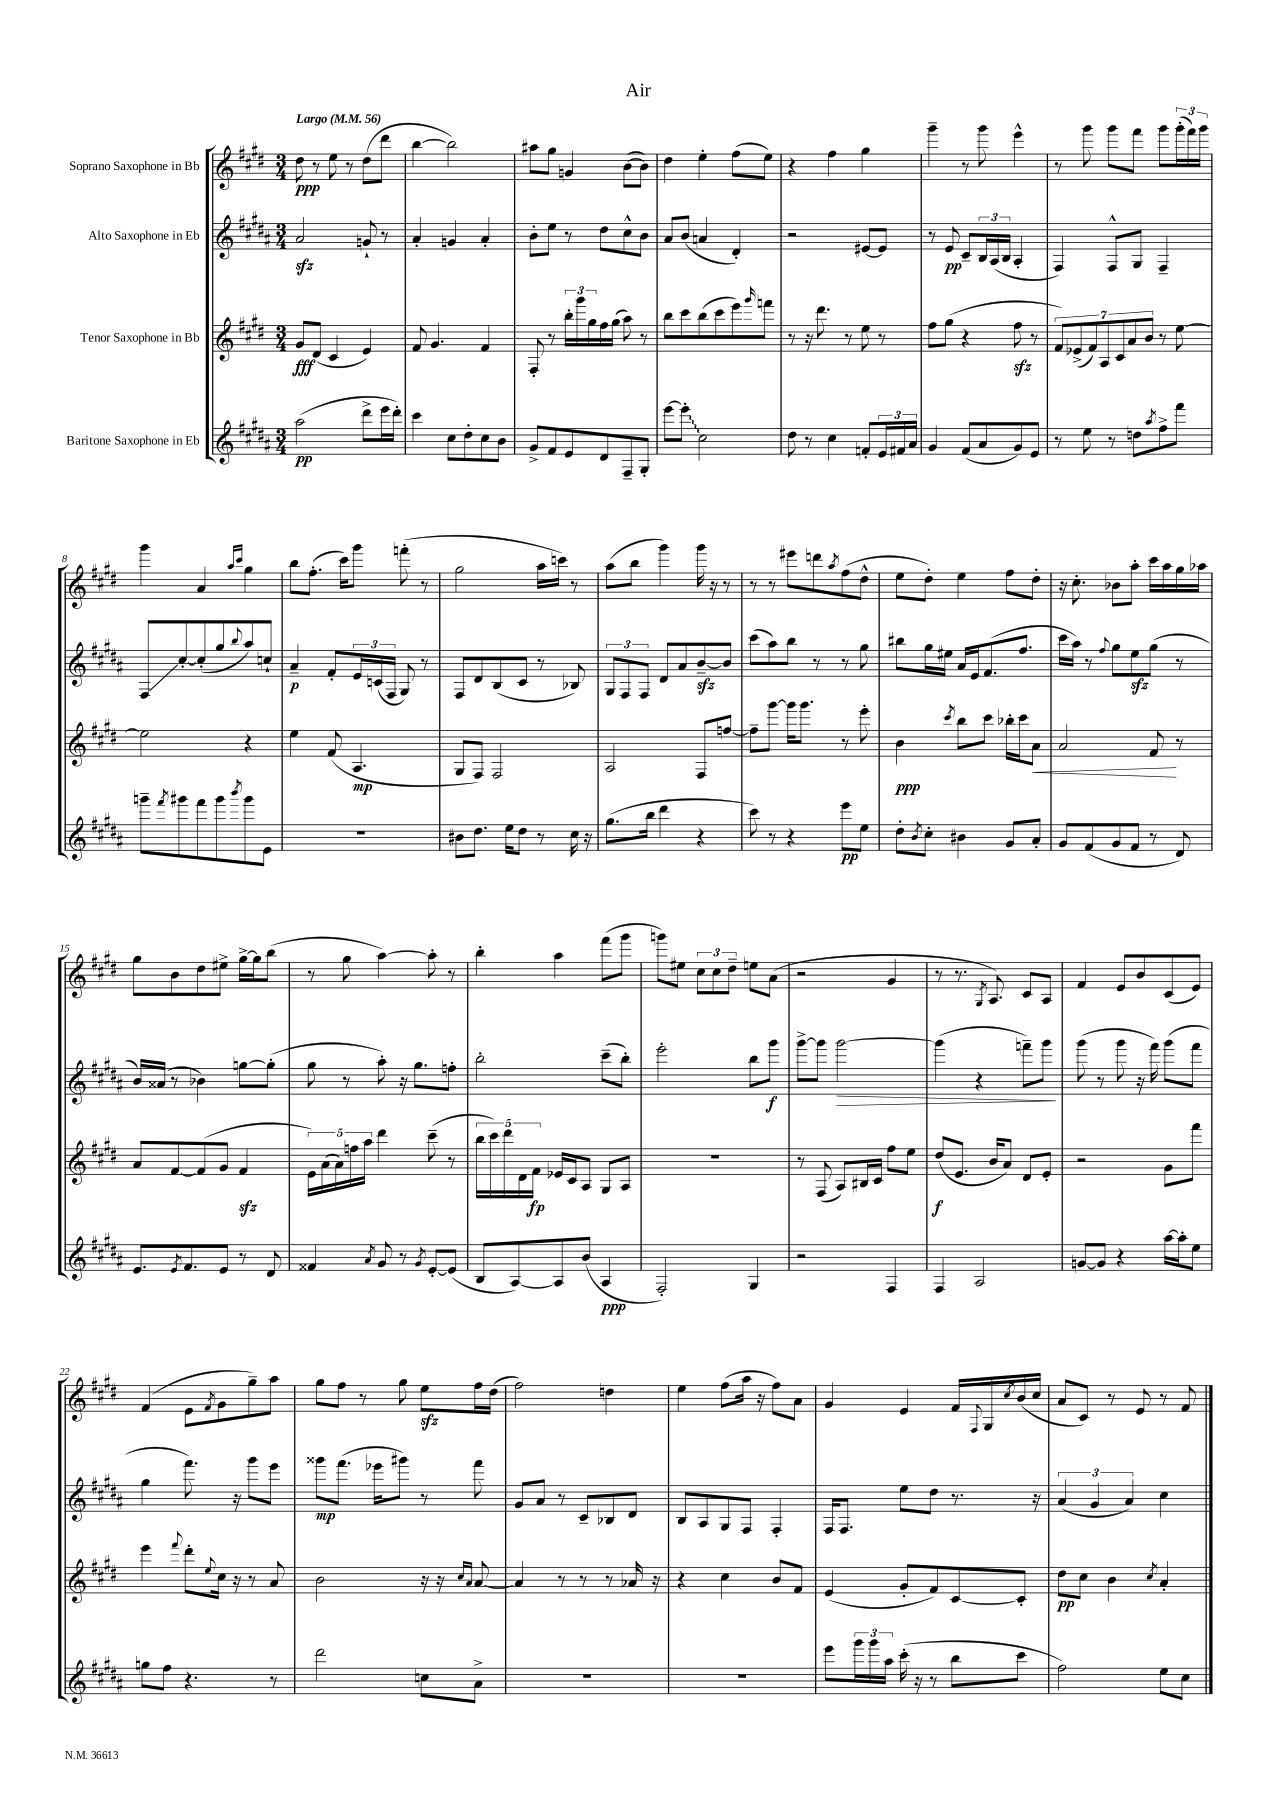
\header { title = "Air" }
<<
\new StaffGroup <<
\new Staff = "s0" \with { instrumentName = "Soprano Saxophone in Bb" } {
    \clef treble \key e \major \numericTimeSignature \time 3/4 \tempo "Largo" 4 = 56
    dis''8\ppp r8 e''8 r8 dis''8( dis'''8 |
    b''4~ b''2) |
    ais''8 gis''8 g'4 b'8~( b'8) |
    dis''4 e''4-. fis''8( e''8) |
    r4 fis''4 gis''4 |
    gis'''4-- r8 gis'''8 e'''4-^ |
    r8 gis'''8 gis'''8 fis'''8 gis'''8 \tuplet 3/2 { gis'''16-.( fis'''16) gis'''16 } |
    gis'''4 a'4 \grace { a''16 cis'''16 } gis''4 |
    b''8 fis''8.-.( cis'''16) gis'''8 f'''8-.( r8 |
    gis''2 a''16 c'''16) r8 |
    a''8( b''8 gis'''4) gis'''16 r16 r8 |
    r8 r8 eis'''8 d'''8 \acciaccatura { a''8 } fis''8( dis''8-^ |
    e''8 dis''8-.) e''4 fis''8 dis''8-. |
    r16 cis''8.-. bes'8 a''8-. cis'''16 a''16 gis''16 aes''16 |
    gis''8 b'8 dis''8 eis''8-> gis''16~-> gis''16 b''8( |
    r8 gis''8 a''4~) a''8-. r8 |
    b''4-. a''4 fis'''8( gis'''8 |
    g'''8) eis''8 \tuplet 3/2 { cis''8 cis''8 dis''8-- } e''8 a'8( |
    r2 gis'4 |
    r8 r8. \acciaccatura { gis8 } a8.) cis'8 a8 |
    fis'4 e'8 b'8 cis'8( e'8) |
    fis'4( e'8 \acciaccatura { fis'8 } gis'8 gis''8--) a''8 |
    gis''8 fis''8 r8 gis''8 e''8\sfz fis''16 dis''16( |
    fis''2) d''4 |
    e''4 fis''8( a''16 r16 fis''8) a'8 |
    gis'4 e'4 fis'16 \appoggiatura { fis8 } gis16 \acciaccatura { cis''8 } b'16( cis''16 |
    a'8 cis'8) r8 e'8 r8 fis'8 \bar "|." |
}
\new Staff = "s1" \with { instrumentName = "Alto Saxophone in Eb" } {
    \clef treble \key b \major \numericTimeSignature \time 3/4
    ais'2\sfz g'8-! r8 |
    ais'4-. g'4 ais'4-. |
    b'8-. e''8 r8 dis''8 cis''8-^ b'8 |
    ais'8 b'8( a'4 dis'4-.) |
    r2 eis'8~ eis'8 |
    r8 e'8\pp cis'8-- \tuplet 3/2 { b16 ais16( b16 } ais4-. |
    fis4) fis8-^ gis8 fis4-- |
    fis8\glissando cis''8~-. cis''8-.( gis''8 \appoggiatura { b''8 } ais''8) c''8-! |
    ais'4--\p fis'8-. \tuplet 3/2 { e'16 c'16( fis16 } gis8) r8 |
    fis8 dis'8 b8( cis'8 r8 bes8) |
    \tuplet 3/2 { gis8 fis8 fis8 } dis'8 ais'8 b'8~--\sfz b'8 |
    cis'''8( ais''8) b''8 r8 r8 gis''8 |
    bis''8 gis''16 eis''16 ais'16 e'16 fis'8.( fis''8. |
    cis'''16 ais''16) r8 \appoggiatura { fis''8 } gis''8 e''8\sfz gis''8( r8 |
    b'16) aisis'16( r8 bes'4) g''8~ g''8-.( |
    gis''8 r8 ais''8-.) r16 gis''8. f''8-. |
    b''2-. cis'''8--( b''8-.) |
    e'''2-. b''8 gis'''8\f |
    gis'''8~-> gis'''8 gis'''2~\> |
    gis'''4( r4 f'''8--) gis'''8\! |
    gis'''8( r8 gis'''8 r16 fis'''16) gis'''8( fis'''8 |
    gis''4 fis'''8.) r16 gis'''8 e'''8 |
    gisis'''8\mp fis'''8.( ees'''16 gis'''8) r8 fis'''8 |
    gis'8 ais'8 r8 cis'8-- bes8 dis'8 |
    b8 ais8 gis8 fis8 fis4-. |
    fis16 fis8. e''8 dis''8 r8. r16 |
    \tuplet 3/2 { ais'4( gis'4 ais'4) } cis''4 \bar "|." |
}
\new Staff = "s2" \with { instrumentName = "Tenor Saxophone in Bb" } {
    \clef treble \key e \major \numericTimeSignature \time 3/4
    gis'8\fff dis'8( cis'4 e'4) |
    fis'8 gis'4. fis'4 |
    fis8-. r8 \tuplet 3/2 { b''16-. gis'''16 gis''16 } fis''16 gis''16( a''8) r8 |
    b''8 cis'''8 b''8( cis'''8 e'''8) \grace { gis'''16 } f'''8 |
    r8 r16 dis'''8. r8 e''8 r8 |
    fis''8 gis''8( r4 fis''8\sfz r8 |
    \tuplet 7/4 { fis'8) ees'8->( fis'8) a8 cis'8 a'8 b'8 } r8 e''8~ |
    e''2 r4 |
    e''4 fis'8( a4.\mp |
    gis8 fis8) fis2 |
    a2 fis8 f''8~ |
    f''8-- gis'''8~ gis'''16 gis'''8. r8 e'''8-. |
    b'4\ppp \acciaccatura { cis'''8 } b''8 cis'''8 bes''16-. cis'''16 a'8\< |
    a'2 fis'8\! r8 |
    a'8 fis'8~ fis'8( gis'8 fis'4\sfz |
    \tuplet 5/4 { e'16) a'16( a'16) f''16 a''16 } dis'''4 cis'''8--( r8 |
    \tuplet 5/4 { b''16 cis'''16) dis'''16 dis'16 fis'16\fp } ees'16 cis'16 a8 gis8 a8 |
    R2. |
    r8 fis8( a8) bis16 cis'16 fis''8 e''8 |
    dis''8\f( e'8. b'16 a'8) dis'8 e'8-. |
    r2 gis'8 fis'''8 |
    e'''4 \appoggiatura { fis'''8 } dis'''8-. \appoggiatura { e''8 } cis''16 r16 r8 a'8 |
    b'2 r16 r16 \grace { cis''16 a'16 } a'8~ |
    a'4 r8 r8 r8 aes'16 r16 |
    r4 cis''4 b'8 fis'8 |
    e'4( gis'8-. fis'8) cis'8~ cis'8-. |
    dis''8\pp cis''8 b'4 \acciaccatura { cis''8 } a'4-. \bar "|." |
}
\new Staff = "s3" \with { instrumentName = "Baritone Saxophone in Eb" } {
    \clef treble \key b \major \numericTimeSignature \time 3/4
    ais''2\pp( dis'''8-> e'''16 dis'''16-.) |
    cis'''4 cis''8 dis''8-. cis''8 b'8 |
    gis'8-> fis'8 e'8 dis'8 fis8-- gis8-. |
    e'''8~ \once \override Glissando.style = #'zigzag e'''8-.\glissando cis''2 |
    dis''8 r8 cis''4 f'8-. \tuplet 3/2 { e'16 fis'16 ais'16 } |
    gis'4 fis'8( ais'8 gis'8) e'8 |
    r8 e''8 r8 d''8 \acciaccatura { ais''8 } fis''8-> fis'''8 |
    g'''8-- \acciaccatura { fis'''8 } gis'''8 fis'''8 gis'''8 \acciaccatura { b'''8 } gis'''8 e'8 |
    R2. |
    bis'8 dis''8. e''16 dis''8 r8 cis''16 r16 |
    gis''8.( b''16 dis'''4 r4 |
    cis'''8) r8 r4 e'''8\pp e''8 |
    dis''8-. \acciaccatura { b'8 } cis''8-. bis'4 gis'8 ais'8-. |
    gis'8 fis'8( gis'8 fis'8 r8 dis'8) |
    e'8. \acciaccatura { e'8 } fis'8. e'8 r8 dis'8 |
    fisis'4 \acciaccatura { ais'8 } gis'8 r8 \acciaccatura { gis'8 } e'8~-. e'8( |
    b8 ais8~) ais8 b'8( ais4\ppp |
    fis2-.) gis4 |
    r2 fis4 |
    fis4 ais2 |
    g'8~ g'8 r4 ais''16~ ais''16-. e''8 |
    g''8 fis''8 r4. r8 |
    dis'''2 c''8 ais'8-> |
    R2. |
    R2. |
    e'''8 \tuplet 3/2 { gis'''16 gis'''16 ais''16 } cis'''16-.( r16 r8 b''8 cis'''8 |
    fis''2) e''8 cis''8 \bar "|." |
}
>>
>>
